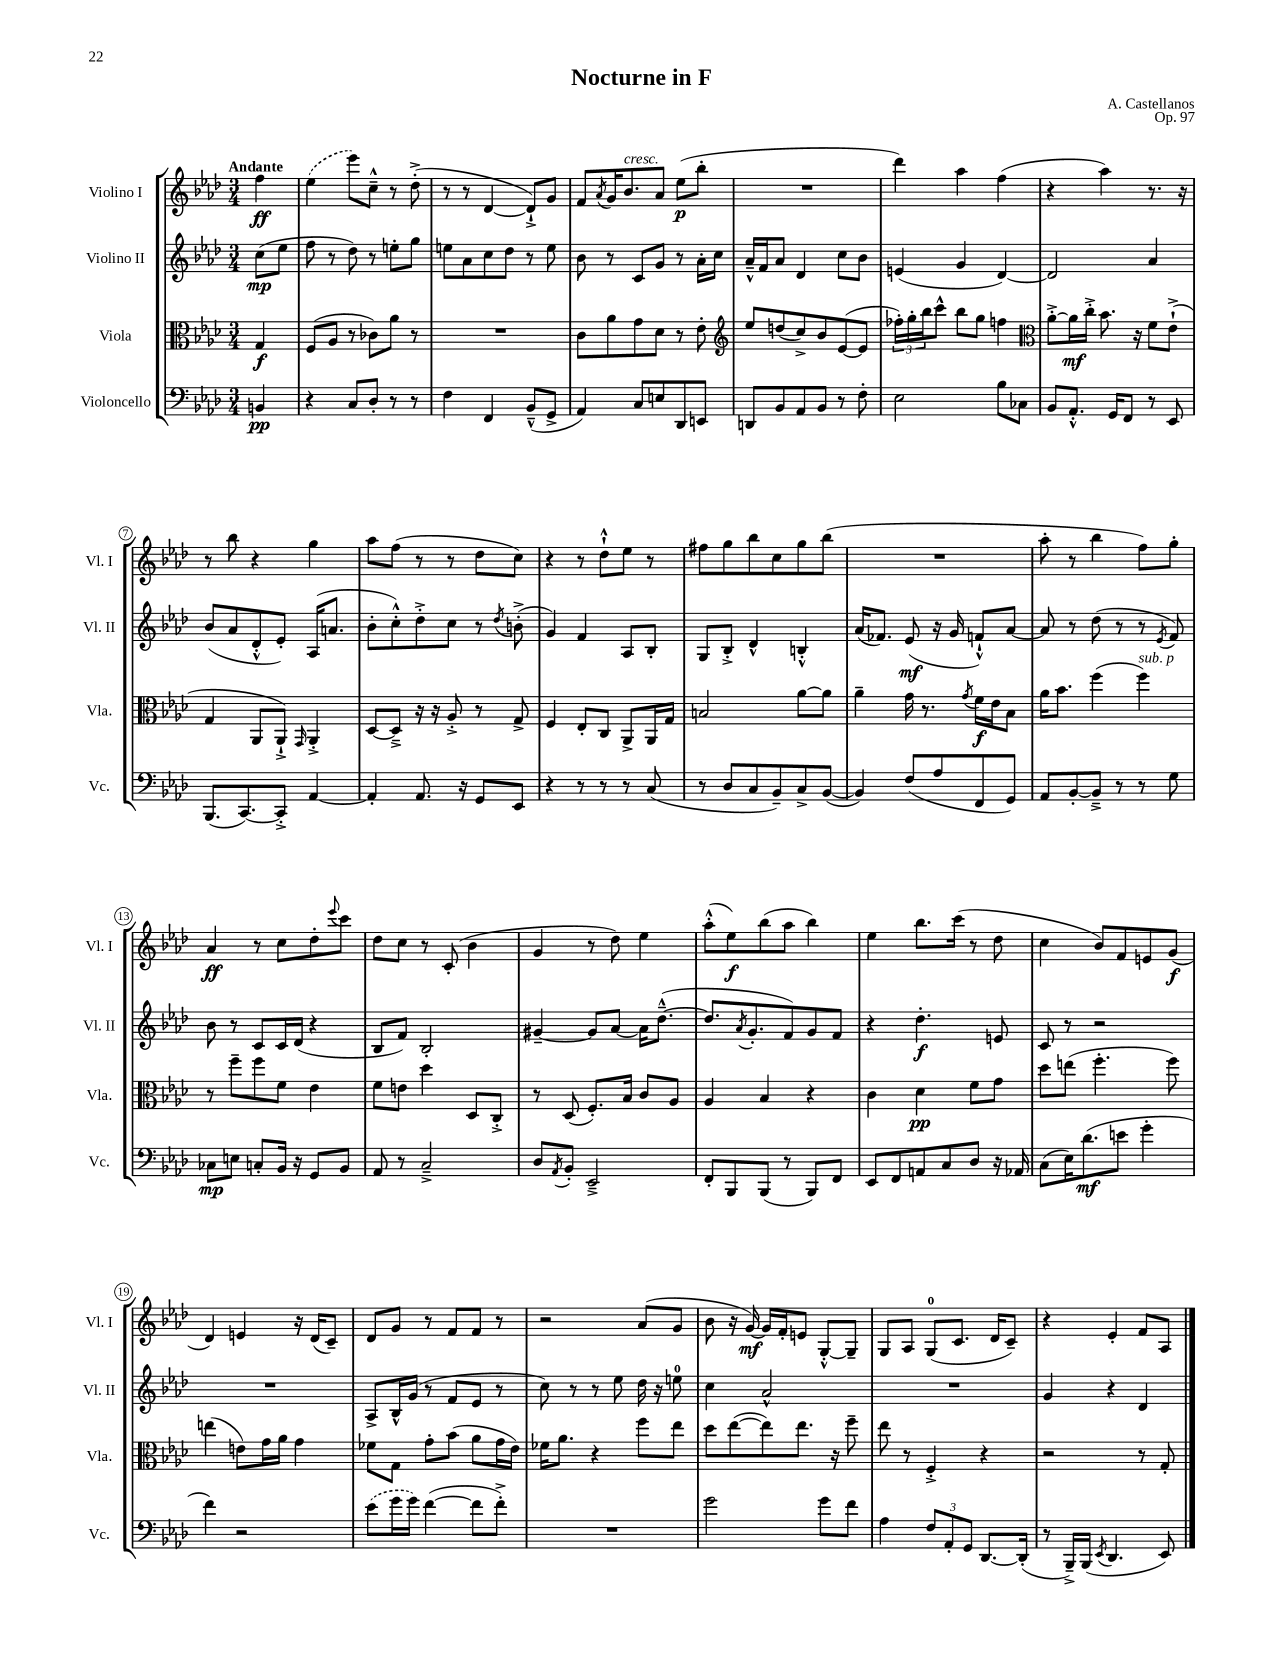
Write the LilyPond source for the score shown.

\header { title = "Nocturne in F" composer = "A. Castellanos" opus = "Op. 97" }
<<
\new StaffGroup <<
\new Staff = "s0" \with { instrumentName = "Violino I" shortInstrumentName = "Vl. I" } {
    \clef treble \key aes \major \numericTimeSignature \time 3/4 \partial 4 \tempo "Andante"
    f''4\ff |
    \once \slurDashed ees''4( ees'''8) c''8---^ r8 des''8-.->( |
    r8 r8 des'4~ des'8-!->) g'8 |
    f'8 \acciaccatura { aes'8 } g'16 bes'8.^\markup { \italic "cresc." } aes'8 ees''8\p( bes''8-. |
    R2. |
    des'''4) aes''4 f''4( |
    r4 aes''4) r8. r16 |
    r8 bes''8 r4 g''4 |
    aes''8 f''8( r8 r8 des''8 c''8) |
    r4 r8 des''8-!-^ ees''8 r8 |
    fis''8 g''8 bes''8 c''8 g''8 bes''8( |
    R2. |
    aes''8-. r8 bes''4 f''8) g''8-. |
    aes'4\ff r8 c''8 des''8-. \appoggiatura { ees'''8 } c'''8 |
    des''8 c''8 r8 c'8-.( bes'4 |
    g'4 r8 des''8) ees''4 |
    aes''8-.-^( ees''8\f) bes''8( aes''8 bes''4) |
    ees''4 bes''8. c'''16( r8 des''8 |
    c''4 bes'8) f'8 e'8 g'8\f( |
    des'4) e'4 r16 des'16( c'8--) |
    des'8 g'8 r8 f'8 f'8 r8 |
    r2 aes'8( g'8 |
    bes'8 r16 g'16~\mf) g'16 f'16-. e'8 g8~-.-^ g8-- |
    g8 aes8 g8-0( c'8. des'16 c'8--) |
    r4 ees'4-. f'8 aes8 \bar "|." |
}
\new Staff = "s1" \with { instrumentName = "Violino II" shortInstrumentName = "Vl. II" } {
    \clef treble \key aes \major \numericTimeSignature \time 3/4 \partial 4
    c''8\mp( ees''8 |
    f''8 r8 des''8) r8 e''8-. g''8 |
    e''8 aes'8 c''8 des''8 r8 e''8 |
    bes'8 r8 c'8 g'8 r8 aes'16-. c''16 |
    aes'16---^ f'16 aes'8 des'4 c''8 bes'8 |
    e'4( g'4 des'4~) |
    des'2 aes'4 |
    bes'8( aes'8 des'8-.-^ ees'8-.) aes16( a'8. |
    bes'8-. c''8-.-^) des''8-.-> c''8 r8 \acciaccatura { des''8 } b'8-.->( |
    g'4) f'4 aes8 bes8-. |
    g8 bes8-.-> des'4-^ b4-.-^ |
    aes'16( fes'8.) ees'8\mf( r16 g'16 f'8-!-^) aes'8~ |
    aes'8 r8 des''8( r8 r8 \acciaccatura { ees'8 } f'8) |
    bes'8 r8 c'8 c'16 des'16( r4 |
    bes8 f'8) bes2-. |
    gis'4~-- gis'8 aes'8~ aes'16 des''8.~---^( |
    des''8. \acciaccatura { aes'8 } g'8.-. f'8) g'8 f'8 |
    r4 des''4.-.\f e'8 |
    c'8 r8 r2 |
    R2. |
    aes8-> bes16-^ g'16( r8 f'8 ees'8 r8 |
    c''8) r8 r8 ees''8 des''16 r16 e''8-0 |
    c''4 aes'2-^ |
    R2. |
    g'4 r4 des'4 \bar "|." |
}
\new Staff = "s2" \with { instrumentName = "Viola" shortInstrumentName = "Vla." } {
    \clef alto \key aes \major \numericTimeSignature \time 3/4 \partial 4
    g4\f |
    f8( aes8 r8 ces'8) aes'8 r8 |
    R2. |
    c'8 aes'8 g'8 des'8 r8 ees'8-. |
    \clef treble ees''8 d''8( c''8->) bes'8 ees'8~( ees'8 |
    \tuplet 3/2 { fes''16-.) g''16-. bes''16 } c'''8-^ bes''8 g''8 f''4 |
    \clef alto aes'8~-.-> aes'16\mf c''16-.-> bes'8. r16 f'8 ees'8-!->( |
    g4 aes,8 aes,8-!->) \grace { g,16 } aes,4-.-> |
    des8~ des8---> r16 r16 aes8-.-> r8 g8-> |
    f4 ees8-. c8 aes,8-> aes,16 g16 |
    b2 aes'8~ aes'8 |
    aes'4-- g'16 r8. \acciaccatura { g'8 } f'16\f ees'16 bes8 |
    aes'16 bes'8. f''4( f''4^\markup { \italic "sub. p" }) |
    r8 f''8-- f''8 f'8 ees'4 |
    f'8 e'8 des''4 des8 c8-.-> |
    r8 des8( f8.-.) bes16 c'8 aes8 |
    aes4 bes4 r4 |
    c'4 des'4\pp f'8 g'8 |
    des''8 e''8( f''4.-. f''8) |
    e''4( e'8) g'16 aes'16 g'4 |
    fes'8 g8 g'8-. bes'8( aes'8 g'16 ees'16) |
    fes'16 aes'8. r4 f''8 ees''8 |
    des''8 ees''8~( ees''8) ees''8. r16 f''8-- |
    ees''8 r8 f4-.-> r4 |
    r2 r8 g8-. \bar "|." |
}
\new Staff = "s3" \with { instrumentName = "Violoncello" shortInstrumentName = "Vc." } {
    \clef bass \key aes \major \numericTimeSignature \time 3/4 \partial 4
    b,4\pp |
    r4 c8 des8-. r8 r8 |
    f4 f,4 bes,8---^( g,8-> |
    aes,4) c8 e8 des,8 e,8 |
    d,8 bes,8 aes,8 bes,8 r8 f8-. |
    ees2 bes8 ces8 |
    bes,8 aes,8.-.-^ g,16 f,8 r8 ees,8 |
    bes,,8.( c,8.~) c,8-.-> aes,4~ |
    aes,4-. aes,8. r16 g,8 ees,8 |
    r4 r8 r8 r8 c8( |
    r8 des8 c8 bes,8--) c8-> bes,8~( |
    bes,4) f8( aes8 f,8 g,8) |
    aes,8 bes,8~-. bes,8---> r8 r8 g8 |
    ces8\mp e8 c8-. bes,16 r16 g,8 bes,8 |
    aes,8 r8 c2---> |
    des8 \acciaccatura { aes,8 } bes,8-. ees,2---> |
    f,8-. bes,,8 bes,,8( r8 bes,,8) f,8 |
    ees,8 f,8 a,8 c8 des8 r16 aes,16 |
    c8( ees16) des'8.\mf( e'8 g'4-. |
    f'4) r2 |
    \once \slurDashed ees'8( g'16 g'16) f'4~( f'8 f'8-.->) |
    R2. |
    g'2 g'8 f'8 |
    aes4 \tuplet 3/2 { f8 aes,8-. g,8 } des,8.~ des,16-.( |
    r8 bes,,16--->) bes,,16( \acciaccatura { ees,8 } des,4. ees,8) \bar "|." |
}
>>
>>
\layout { \context { \Score \override BarNumber.stencil = #(make-stencil-circler 0.1 0.3 ly:text-interface::print) } }
